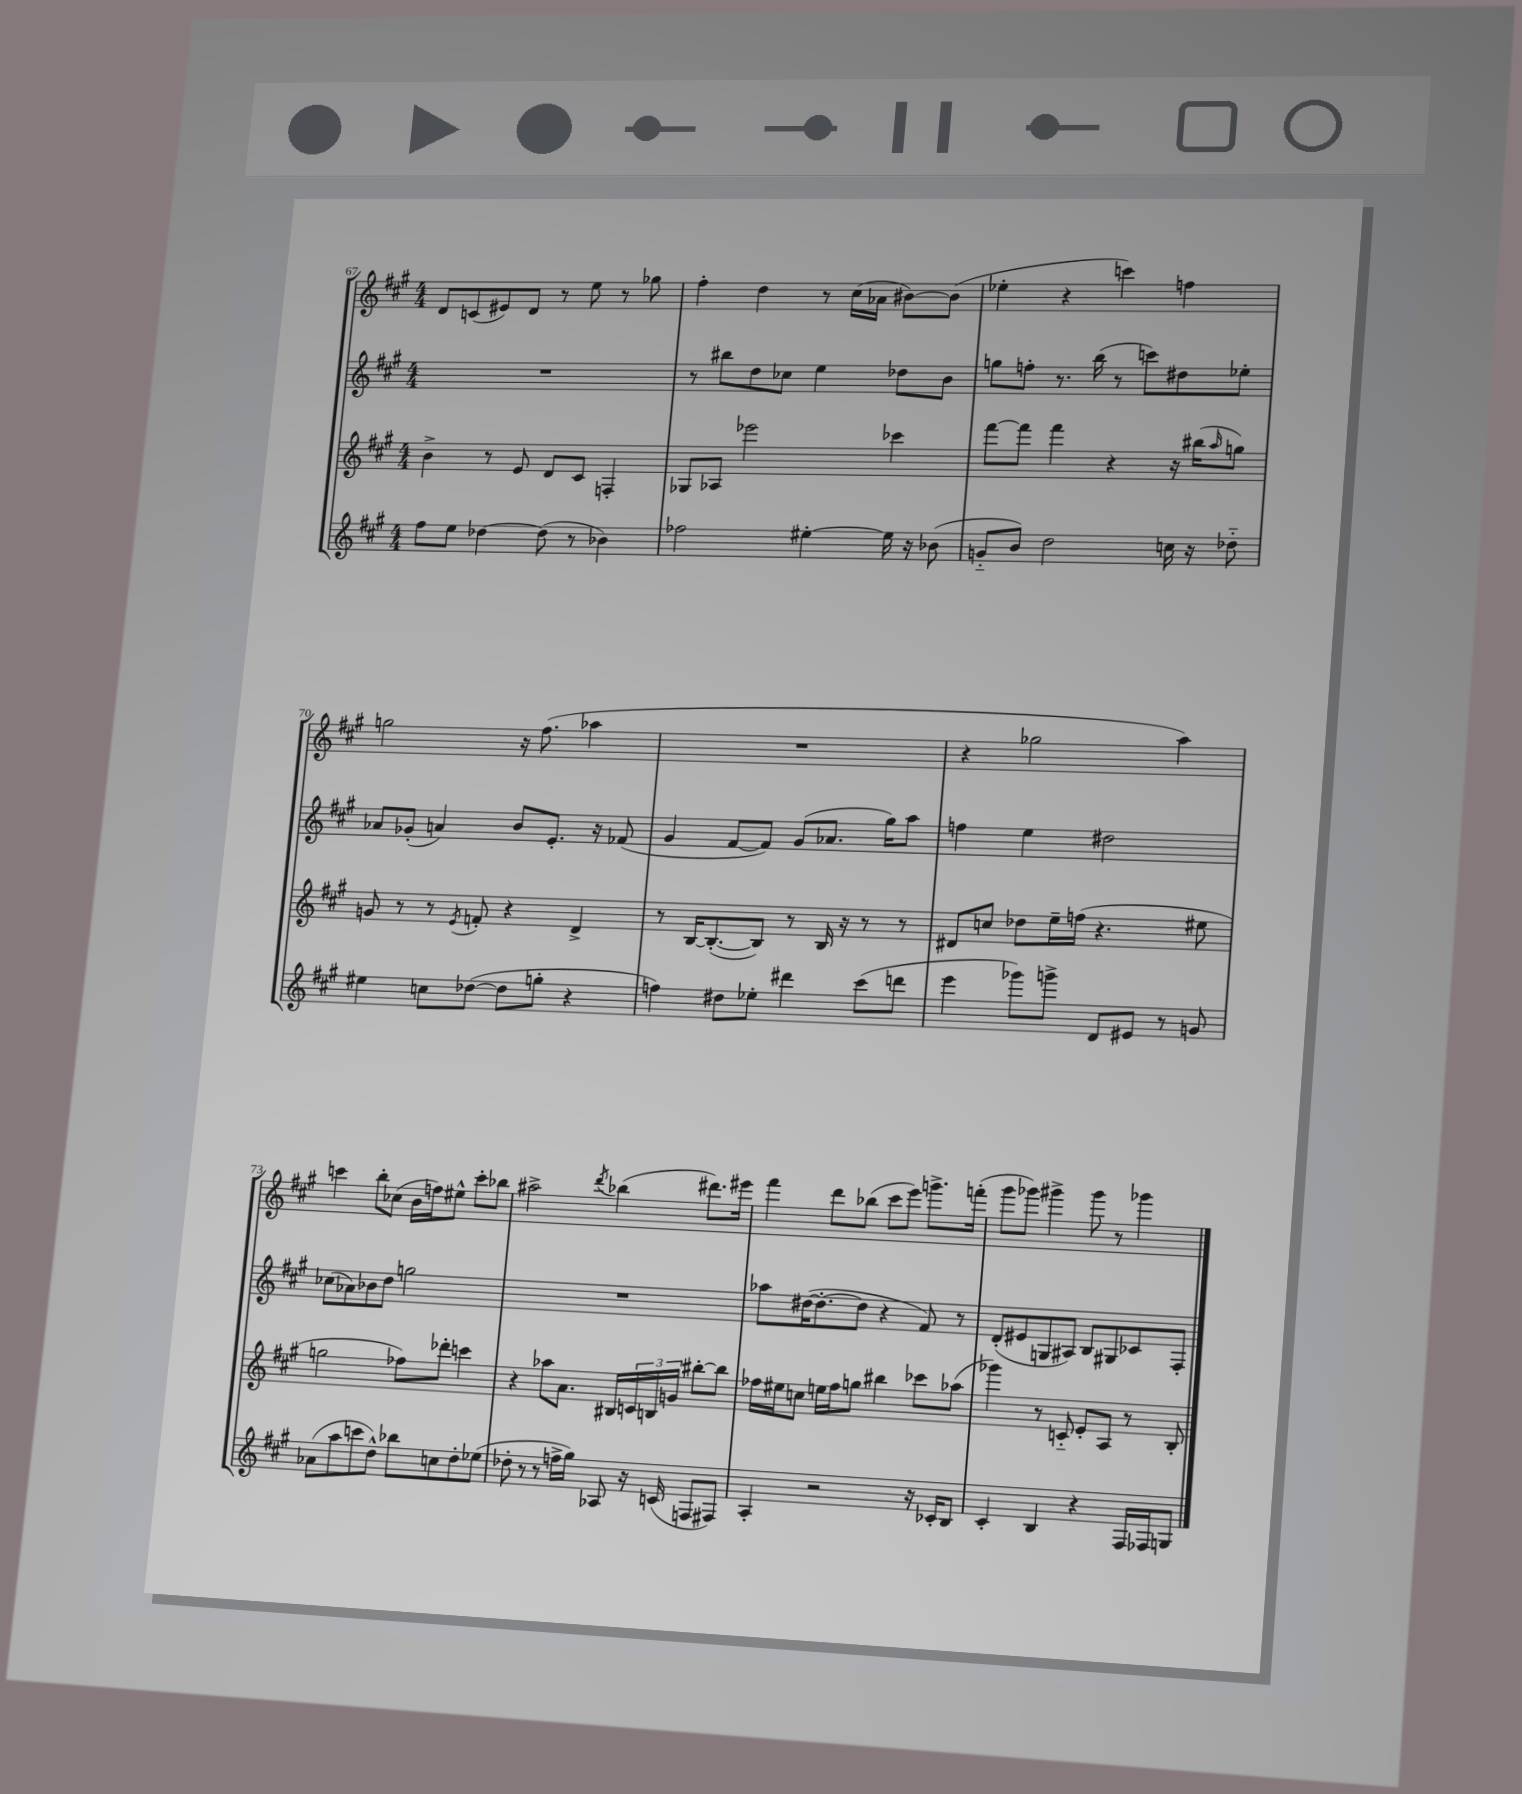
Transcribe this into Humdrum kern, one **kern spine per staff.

**kern	**kern	**kern	**kern
*staff4	*staff3	*staff2	*staff1
*clefG2	*clefG2	*clefG2	*clefG2
*k[f#c#g#]	*k[f#c#g#]	*k[f#c#g#]	*k[f#c#g#]
*M4/4	*M4/4	*M4/4	*M4/4
8ff#\L	4b^\	1r	8d/L
8ee\J	.	.	(8c/
[4dd-\	8r	.	8e#/)
.	8e/	.	8d/J
(8dd-\]	8d/L	.	8r
8r	8c#/J	.	8ee\
4b-\)	4F'/	.	8r
.	.	.	8gg-\
=	=	=	=
2ff-\	8G-/L	8r	4ff#'\
.	8A-/J	8bb#\L	.
.	2eee-\	8dd\	4dd\
.	.	8cc-\J	.
[4ee#'\	.	4ee\	8r
.	.	.	(16cc#\LL
.	.	.	16a-\JJ
16ee#\]	4ccc-\	8dd-\L	[8b#\L)
16r	.	.	.
(8b-\	.	8b\J	(8b#\]J
=	=	=	=
8g'~/L	[8fff#\L	8gg\L	4ee-'\
8b/J)	8fff#\]J	8ff'\J	.
2dd\	4fff#\	8.r	4r
.	.	(16bb\	.
.	4r	8r	4ccc\)
.	.	8ccc\L)	.
16cc\	16r	8dd#\	4ff\
16r	(16bb#\LK	.	.
.	16qqaa/	.	.
8dd-'~\	8gg\J)	8ee-'\J	.
=	=	=	=
4ee#\	8g/	8a-/L	2gg\
.	8r	(8g-'/J	.
8cc\L	8r	4a/)	.
.	8qe/	.	.
([8dd-\J	8f'/	.	.
8dd-\]L	4r	8b/L	16r
.	.	.	(8.ff#\
8gg'\J	.	8.e'/J	.
4r	4d^/	.	4aa-\
.	.	16r	.
.	.	(8f-/	.
=	=	=	=
4ff\)	8r	4g#/	1r
.	[16B/LK	.	.
.	(8.B'/_	.	.
8dd#\L	.	[8f#/L	.
8ee-'\J	8B/]J)	8f#/]J)	.
4ddd#\	8r	(8g#/L	.
.	16B/	8.a-/J	.
.	16r	.	.
(8ccc#\L	8r	.	.
.	.	16gg#\LK)	.
8ddd\J	8r	8aa\J	.
=	=	=	=
4eee\	8d#/L	4ff\	4r
.	8cc/J	.	.
8ggg-\L)	8dd-\L	4ee\	2gg-\
8ggg^\J	16ee~\L	.	.
.	(16ff\JJ	.	.
8d/L	4.r	2dd#\	.
8e#/J	.	.	.
8r	.	.	4aa\)
8g/	8ee#\	.	.
=	=	=	=
(8a-\L	2gg\	(8cc-\L	4ccc\
8aa\	.	8a-\)	.
8ccc\	.	8b-\	8bb'\L
8dd^^\J)	.	8dd\J	(8cc-\J
8bb-\L	8ff-\L)	2gg\	16b\LL
.	.	.	16ff\J)
8cc\	8ddd-'\J	.	8ee#^^\J
8dd'\	4ccc\	.	8ccc'\L
(8ee-\J	.	.	8bb-\J
=	=	=	=
8dd-'\	4r	1r	2aa#^\
8r	.	.	.
8r	8aa-\L	.	.
16ff^\LL	8.a\J	.	.
16gg#\JJ)	.	.	.
.	.	.	8qddd/
8A-/	.	.	(4bb-\
.	16B#/LL	.	.
16r	24c/	.	.
.	24B/	.	.
(16c/	.	.	.
.	24g/JJ	.	.
8F/L	[8bb#'\L	.	8.ddd#\L)
8F#/J)	8bb#\]J	.	.
.	.	.	16eee#\Jk
=	=	=	=
4A'/	16ff-\LL	8aa-\L	4fff#\
.	16ee#\J	.	.
.	8cc\J	([16dd#\K	.
.	.	8.dd#'\_	.
2r	16ee\LL	.	8ddd\L
.	16ff-\J	.	.
.	8gg\J	8dd#\]J	(8bb-\J
.	4bb#\	4r	8ccc#\L
.	.	.	8eee\J)
16r	8ccc-\L	8f#/)	8.ggg^\L
16c-'/LK	.	.	.
8B/J	(8aa-\J	8r	.
.	.	.	(16fff'\Jk
=	=	=	=
4c#'/	4ggg-\)	(8d'/L	8ggg#\L
.	.	8e#/	8ggg-\J)
4B/	8r	8G/	4ggg#^\
.	8c'~/	8A#/J)	.
4r	8e'/L	8B/L	8ggg#\
.	8A/J	8G#/	8r
16F#/LL	8r	8c-/	4ggg-\
16F-/J	.	.	.
8G/J	8B'/	8F#'/J	.
==	==	==	==
*-	*-	*-	*-
